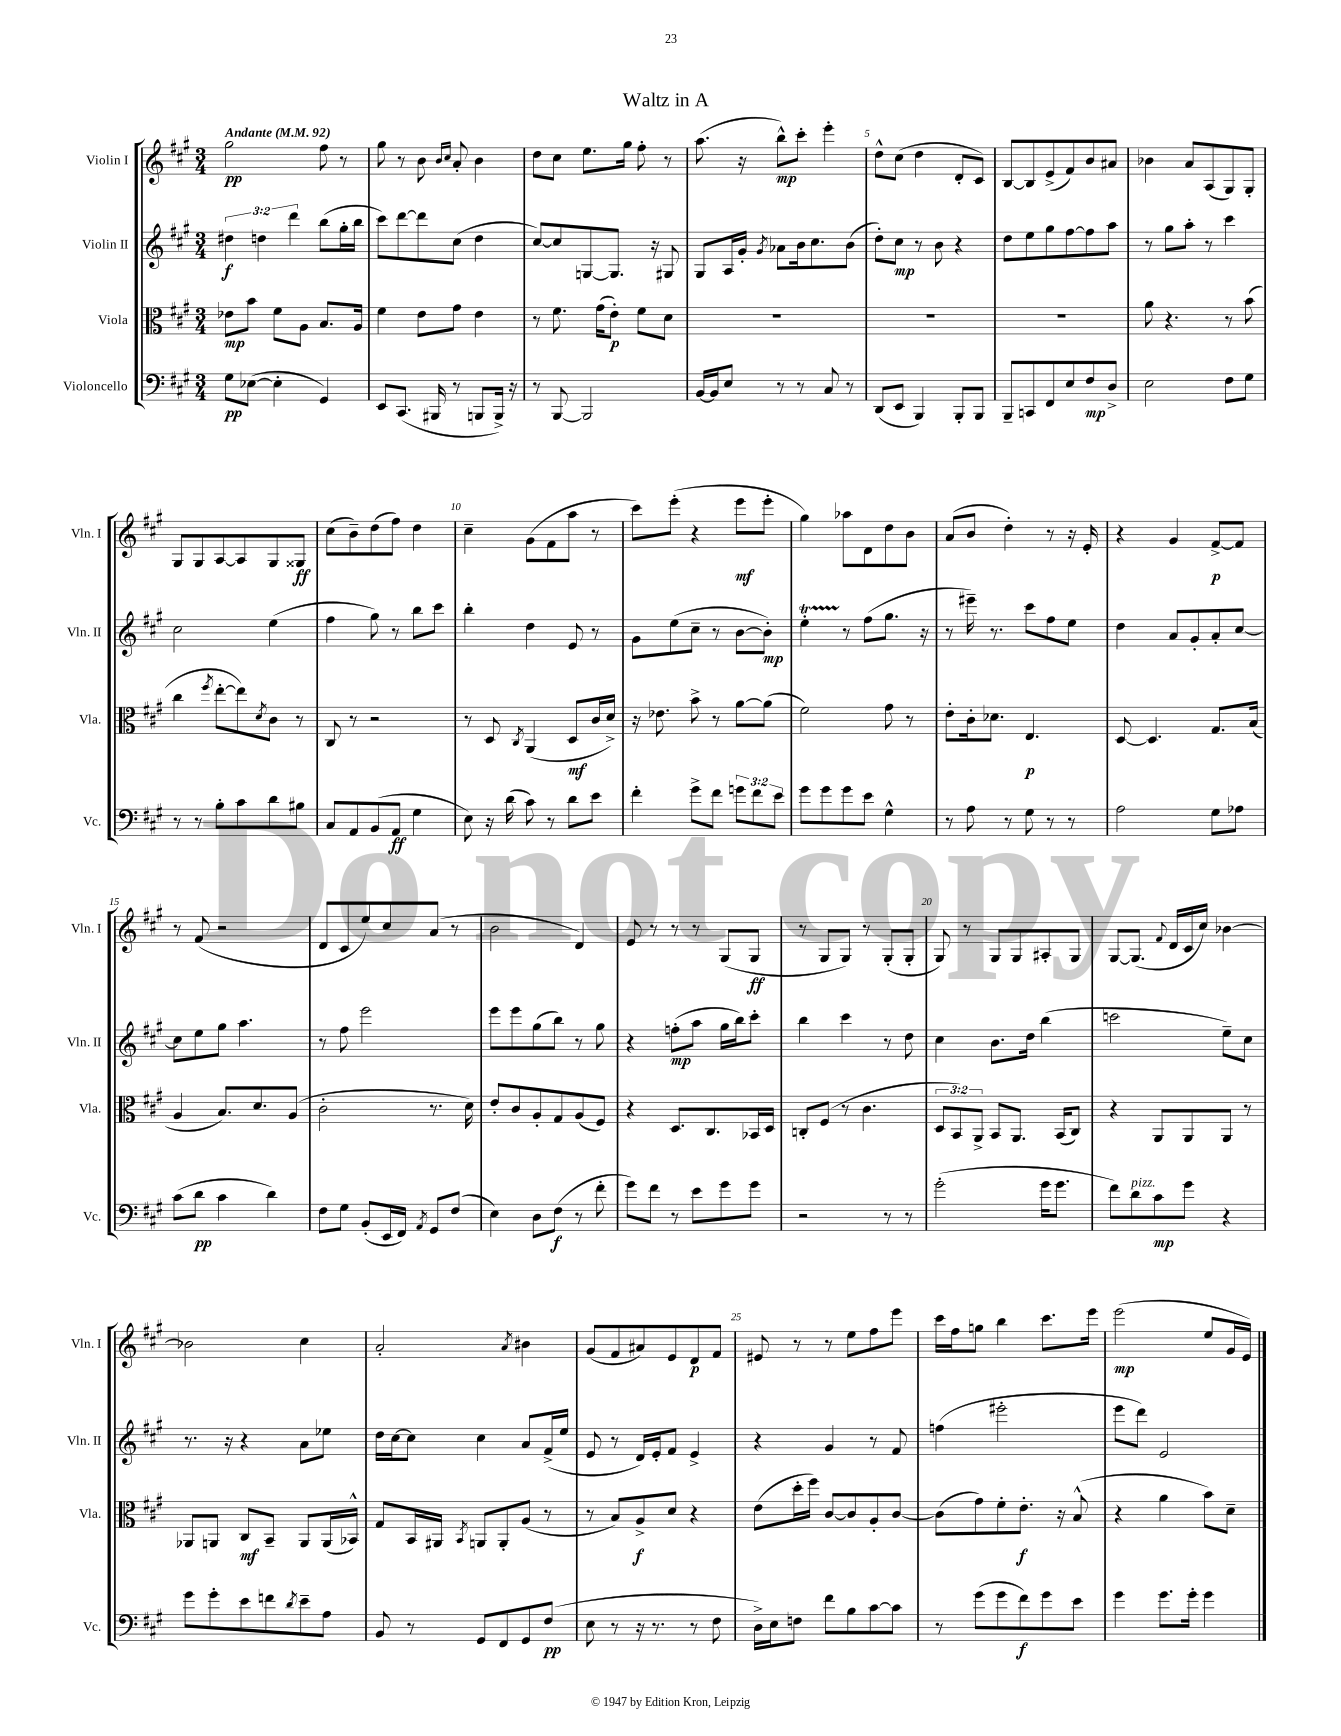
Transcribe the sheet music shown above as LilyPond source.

\header { title = "Waltz in A" }
<<
\new StaffGroup <<
\new Staff = "s0" \with { instrumentName = "Violin I" shortInstrumentName = "Vln. I" } {
    \clef treble \key a \major \numericTimeSignature \time 3/4 \tempo "Andante" 4 = 92
    gis''2\pp fis''8 r8 |
    gis''8 r8 b'8 \grace { b'16 cis''16 } a'8-. b'4 |
    d''8 cis''8 e''8. gis''16 fis''8-. r8 |
    a''8.( r16 b''8-^\mp) cis'''8-. e'''4-. |
    d''8-^ cis''8( d''4 d'8-. cis'8) |
    b8~ b8 e'8->( fis'8) b'8 ais'8 |
    bes'4 a'8 a8( gis8) gis8-. |
    gis8 gis8 a8~ a8 gis8 gisis8\ff |
    cis''8( b'8--) d''8( fis''8) d''4 |
    cis''4-- gis'8( fis'8 a''8 r8 |
    cis'''8) e'''8-.( r4 e'''8\mf e'''8-. |
    gis''4) aes''8 d'8 d''8 b'8 |
    a'8( b'8 d''4-.) r8 r16 e'16-. |
    r4 gis'4 fis'8~->\p fis'8 |
    r8 fis'8( r2 |
    d'8 cis'8 e''8) cis''8 a'8( r8 |
    b'2 d'4) |
    e'8 r8 r8 r8 gis8( gis8\ff |
    r8 gis8 gis8) r8 gis8-.( gis8-. |
    gis8) r8 gis8 gis8 ais8-. gis8 |
    gis8~ gis8.( \appoggiatura { fis'8 } d'16 cis'16 cis''16) bes'4~ |
    bes'2 cis''4 |
    a'2-. \acciaccatura { a'8 } bis'4 |
    gis'8( fis'8 ais'8) e'8 d'8\p fis'8 |
    eis'8 r8 r8 e''8 fis''8 e'''8 |
    cis'''16 fis''16 g''8 b''4 cis'''8. e'''16 |
    e'''2\mp( e''8 gis'16 e'16) \bar "|." |
}
\new Staff = "s1" \with { instrumentName = "Violin II" shortInstrumentName = "Vln. II" } {
    \clef treble \key a \major \numericTimeSignature \time 3/4 \override Staff.TupletNumber.text = #tuplet-number::calc-fraction-text
    \tuplet 3/2 { dis''4\f d''4 d'''4 } b''8( gis''16-. b''16 |
    cis'''8) d'''8~ d'''8 cis''8( d''4 |
    cis''8~) cis''8 g8~ g8. r16 gis8 |
    gis8 a16 gis'16-. \acciaccatura { gis'8 } aes'8 b'16 cis''8. b'8( |
    d''8-.) cis''8\mp r8 b'8 r4 |
    d''8 e''8 gis''8 fis''8~ fis''8 a''8 |
    r8 gis''8 a''8-. r8 cis'''4 |
    cis''2 e''4( |
    fis''4 gis''8) r8 b''8 cis'''8 |
    b''4-. d''4 e'8 r8 |
    gis'8 e''8( cis''8-- r8 b'8~ b'8-.\mp) |
    e''4-.\startTrillSpan r8\stopTrillSpan fis''8( gis''8. r16 |
    r8 eis'''16--) r8. cis'''8 fis''8 e''8 |
    d''4 a'8 gis'8-. a'8-. cis''8~ |
    cis''8 e''8 gis''8 a''4. |
    r8 fis''8 e'''2 |
    e'''8 e'''8 gis''8( b''8) r8 gis''8 |
    r4 f''8-.\mp( a''8 gis''16 b''16) cis'''8-. |
    b''4 cis'''4 r8 d''8 |
    cis''4 b'8. d''16 b''4( |
    c'''2 e''8--) cis''8 |
    r8. r16 r4 a'8 ees''8 |
    d''16 cis''16~ cis''8 cis''4 a'8 fis'16->( e''16 |
    e'8 r8 d'16) e'16-. fis'8 e'4-> |
    r4 gis'4 r8 fis'8 |
    f''4( eis'''2-. |
    e'''8 d'''8) e'2 \bar "|." |
}
\new Staff = "s2" \with { instrumentName = "Viola" shortInstrumentName = "Vla." } {
    \clef alto \key a \major \numericTimeSignature \time 3/4 \override Staff.TupletNumber.text = #tuplet-number::calc-fraction-text
    ees'8\mp b'8 fis'8 a8 b8. a16 |
    fis'4 e'8 gis'8 e'4 |
    r8 fis'8. gis'16( e'8-.\p) fis'8 d'8 |
    R2. |
    R2. |
    R2. |
    a'8 r4. r8 b'8( |
    cis''4 \acciaccatura { fis''8 } e''8~-. e''8) \acciaccatura { d'8 } cis'8 r8 |
    cis8 r8 r2 |
    r8 d8 \acciaccatura { cis8 } a,4( d8\mf cis'16 d'16->) |
    r16 ees'8. b'8-> r8 a'8~ a'8( |
    fis'2) gis'8 r8 |
    e'8-. cis'16-. des'8. e4.\p |
    d8~ d4. gis8. b16( |
    a4 b8.) d'8. a8( |
    cis'2-. r8. d'16) |
    e'8-. cis'8 a8-. gis8 a8( fis8) |
    r4 d8. cis8. bes,16 d16 |
    c8-. fis8( r8 cis'4. |
    \tuplet 3/2 { d8 b,8) a,8-> } b,8 a,8. b,16( cis8) |
    r4 a,8 a,8 a,8 r8 |
    aes,8 a,8 cis8\mf b,8-- a,8 a,16( bes,16-^) |
    gis8 b,16 ais,16 \acciaccatura { b,8 } a,8 a,8-. a8( r8 |
    r8 b8) a8->\f d'8 r4 |
    e'8( d''16-. fis''16) cis'8~ cis'8 a8-. cis'8~ |
    cis'8( gis'8) fis'8-. e'8.-.\f r16 b8-^( |
    r4 a'4 b'8) d'8-- \bar "|." |
}
\new Staff = "s3" \with { instrumentName = "Violoncello" shortInstrumentName = "Vc." } {
    \clef bass \key a \major \numericTimeSignature \time 3/4 \override Staff.TupletNumber.text = #tuplet-number::calc-fraction-text
    gis8\pp ees8~( ees4-. gis,4) |
    e,8 cis,8.( bis,,16 r8 b,,8 b,,16->) r16 |
    r8 b,,8~ b,,2 |
    b,16~ b,16 e8 r8 r8 cis8 r8 |
    d,8( e,8 b,,4) b,,8-. b,,8 |
    b,,8-- c,8 fis,8 e8 fis8\mp d8-> |
    e2 fis8 gis8 |
    r8 r8 b8-. cis'8 d'8 bis8 |
    cis8 a,8 b,8( a,8\ff gis4 |
    e8) r16 d'16( cis'8) r8 d'8 e'8 |
    fis'4-. gis'8-> fis'8 \tuplet 3/2 { g'8 fis'8 e'8 } |
    gis'8 gis'8 gis'8 e'8 gis4-^ |
    r8 a8 r8 gis8 r8 r8 |
    a2 gis8 aes8 |
    cis'8( d'8\pp cis'4 d'4) |
    fis8 gis8 b,8-.( e,16 fis,16) \acciaccatura { a,8 } gis,8 fis8( |
    e4) d8 fis8\f( r8 fis'8-. |
    gis'8) fis'8 r8 e'8 gis'8 gis'8 |
    r2 r8 r8 |
    gis'2-.( gis'16 gis'8. |
    fis'8) d'8^\markup { \italic "pizz." } cis'8\mp gis'8 r4 |
    gis'8 gis'8-. e'8 f'8 \acciaccatura { d'8 } e'8-- a8 |
    b,8 r8 gis,8 fis,8 gis,8 fis8\pp( |
    e8 r8 r16 r8. r8 fis8 |
    d16->) e16 f8 fis'8 b8 cis'8~ cis'8 |
    r8 gis'8( gis'8 fis'8\f) gis'8 e'8 |
    gis'4 gis'8. gis'16-. gis'4 \bar "|." |
}
>>
>>
\layout { \context { \Score \override BarNumber.break-visibility = ##(#f #t #t) barNumberVisibility = #(every-nth-bar-number-visible 5) } }
